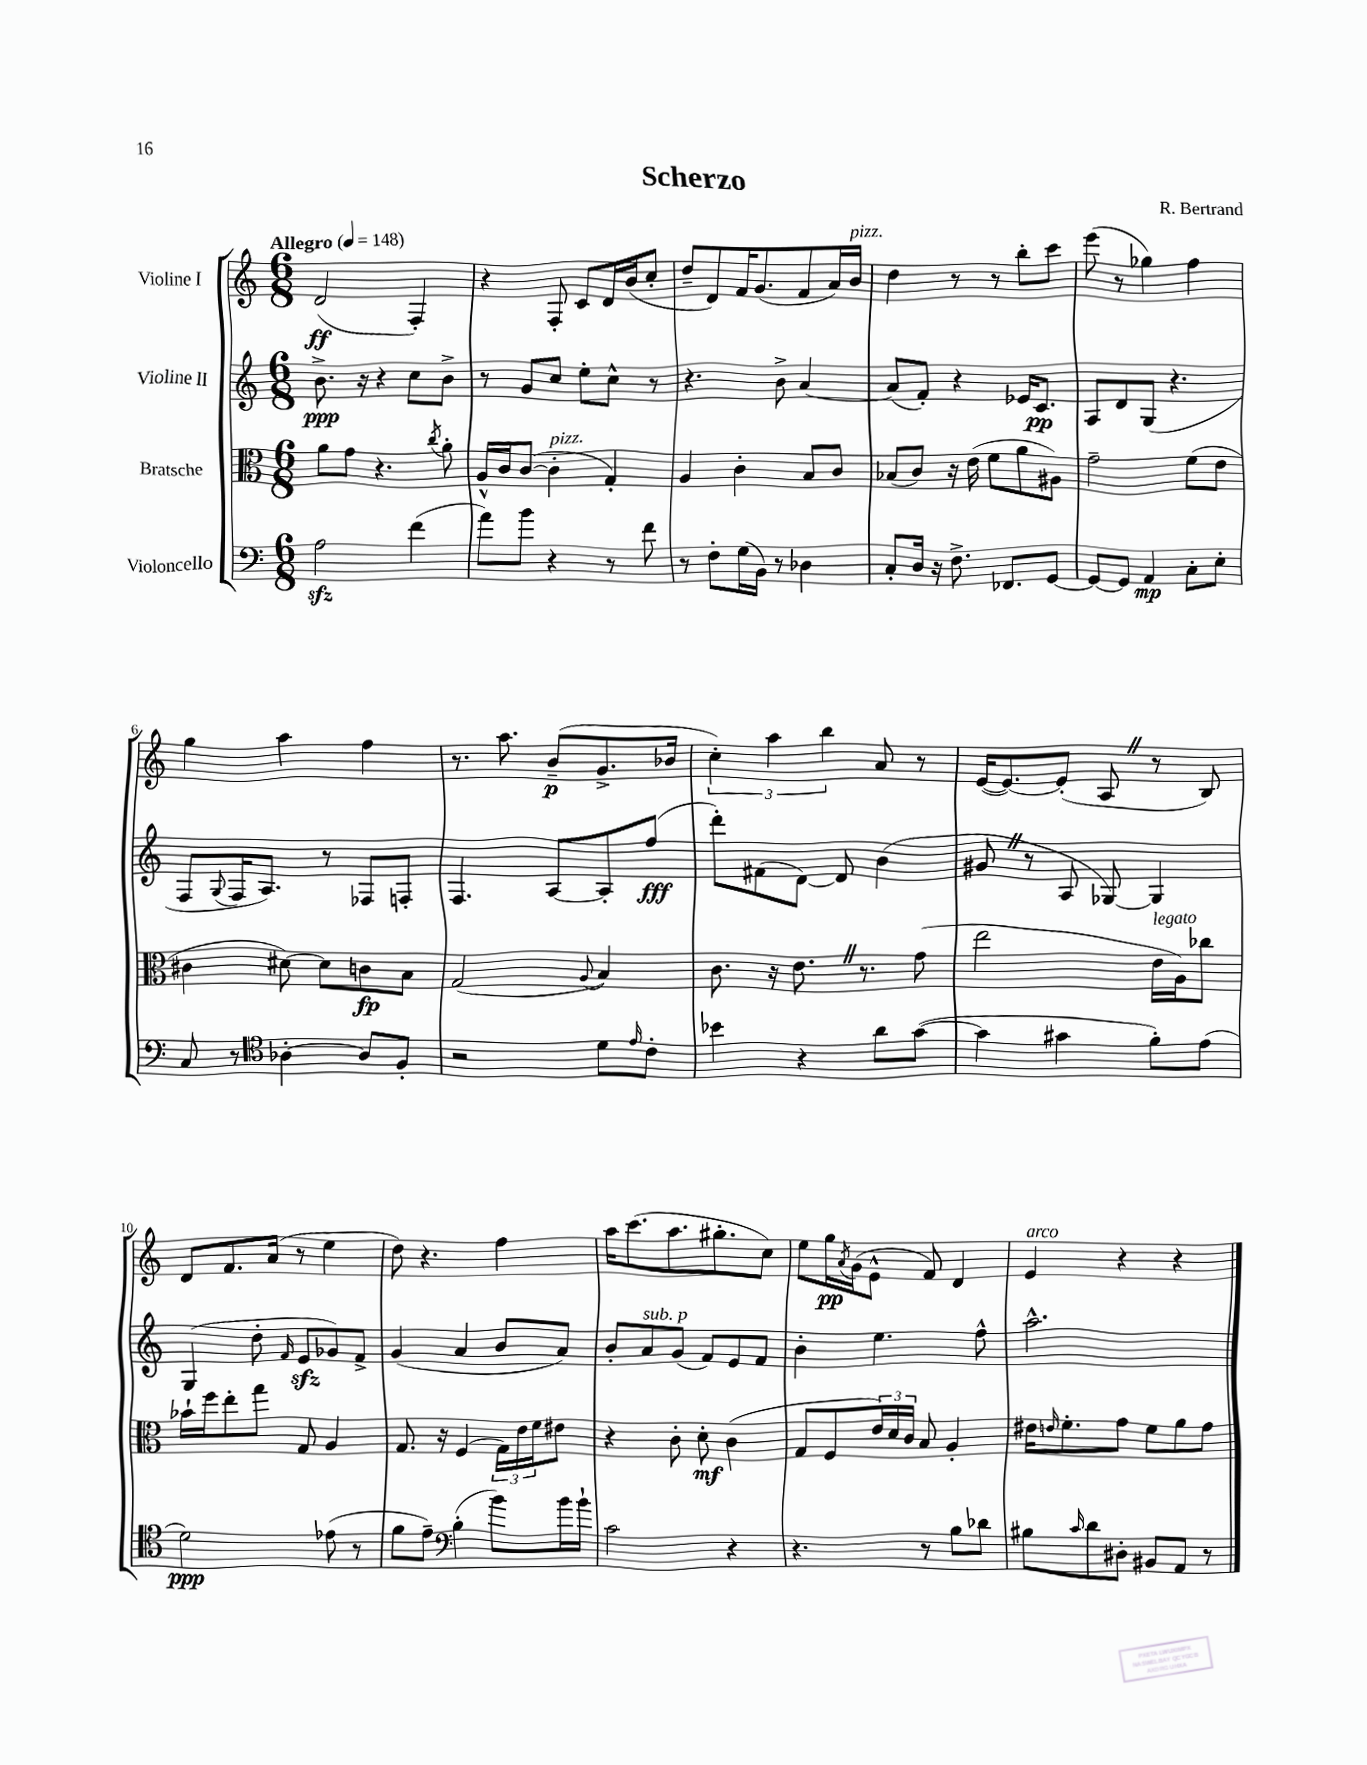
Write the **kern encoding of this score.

**kern	**dynam	**kern	**dynam	**kern	**dynam	**kern	**dynam
*part4	*part4	*part3	*part3	*part2	*part2	*part1	*part1
*staff4	*staff4	*staff3	*staff3	*staff2	*staff2	*staff1	*staff1
*I"Violoncello	*	*I"Bratsche	*	*I"Violine II	*	*I"Violine I	*
*clefF4	*	*clefC3	*	*clefG2	*	*clefG2	*
*k[]	*	*k[]	*	*k[]	*	*k[]	*
*M6/8	*	*M6/8	*	*M6/8	*	*M6/8	*
*MM148	*	*MM148	*	*MM148	*	*MM148	*
=1	=1	=1	=1	=1	=1	=1	=1
!	!	!	!	!	!	!LO:TX:a:B:t=Allegro	!
2Azz\	.	8a\L	.	8.b^\	ppp	(2d/	ff
.	.	8g\J	.	.	.	.	.
.	.	.	.	16r	.	.	.
.	.	4.r	.	4r	.	.	.
(4f\	.	.	.	8cc\L	.	4F'/)	.
.	.	8qcc/	.	.	.	.	.
.	.	8a'\	.	8b^\J	.	.	.
=2	=2	=2	=2	=2	=2	=2	=2
8a\L)	.	16A^^/LL	.	8r	.	4r	.
.	.	16c/J	.	.	.	.	.
8b\J	.	([8c/J	.	8g/L	.	.	.
!	!	!LO:TX:a:i:t=pizz.	!	!	!	!	!
4r	.	4c'\]	.	8cc/J	.	8F'/	.
.	.	.	.	8ee'\L	.	8c/L	.
8r	.	4G'/)	.	8cc^^\J	.	16d/L	.
.	.	.	.	.	.	(16b/J	.
8f\	.	.	.	8r	.	8cc'/J	.
=3	=3	=3	=3	=3	=3	=3	=3
8r	.	4A/	.	4.r	.	8dd~/L	.
8F'\L	.	.	.	.	.	8d/)	.
(16G\L	.	4c'\	.	.	.	16f/K	.
16BB\JJ)	.	.	.	.	.	(8.g/	.
8r	.	.	.	8b^\	.	.	.
4D-X\	.	8B/L	.	[4a/	.	8f/	.
.	.	8c/J	.	.	.	16a/L)	.
!	!	!	!	!	!	!LO:TX:a:i:t=pizz.	!
.	.	.	.	.	.	16b/JJ	.
=4	=4	=4	=4	=4	=4	=4	=4
8C'/L	.	(8B-X/L	.	(8a/L]	.	4dd\	.
16D/Jk	.	8c/J)	.	8f'/J)	.	.	.
16r	.	.	.	.	.	.	.
8.F^\	.	16r	.	4r	.	8r	.
.	.	(16e\	.	.	.	.	.
.	.	8f\L	.	.	.	8r	.
8.FF-X/L	.	.	.	.	.	.	.
.	.	8a\	.	16e-X/KL	.	8bb'\L	.
.	.	.	.	8.c/J	pp	.	.
[8GG/J	.	8A#X\J)	.	.	.	8ccc\J	.
=5	=5	=5	=5	=5	=5	=5	=5
8GG/L_	.	2g~\	.	8A/L	.	(8eee\	.
8GG/J]	.	.	.	8d/	.	8r	.
4AA/	mp	.	.	(8G/J	.	4gg-X\)	.
.	.	.	.	4.r	.	.	.
8C'\L	.	(8f\L	.	.	.	4ff\	.
8E'\J	.	8e\J	.	.	.	.	.
!!LO:LB:g=z
=6	=6	=6	=6	=6	=6	=6	=6
8C/	.	4c#X\	.	8F/L	.	4gg\	.
.	.	.	.	8qqG/	.	.	.
8r	.	.	.	16F/K	.	.	.
.	.	.	.	8.A/J)	.	.	.
*clefC4	*	*	*	*	*	*	*
[4A-X'\	.	[8d#X\)	.	.	.	4aa\	.
.	.	8d#\L]	.	8r	.	.	.
8A-/L]	.	8cn\	fp	8F-X/L	.	4ff\	.
8F'/J	.	8B\J	.	8Fn'/J	.	.	.
=7	=7	=7	=7	=7	=7	=7	=7
2r	.	(2G/	.	4.F/	.	8.r	.
.	.	.	.	.	.	8.aa\	.
.	.	.	.	[8A/L	.	(8b~/L	p
.	.	8qqA/	.	.	.	.	.
8d\L	.	4B/)	.	8A'/]	.	8.g^/	.
16qqe/	.	.	.	.	.	.	.
8c'\J	.	.	.	(8ff/J	fff	.	.
.	.	.	.	.	.	16b-X/Jk	.
=8	=8	=8	=8	=8	=8	=8	=8
4b-X\	.	8.c\	.	8ddd'\L)	.	6cc'\)	.
.	.	.	.	(8f#X\	.	.	.
.	.	.	.	.	.	6aa\	.
.	.	16r	.	.	.	.	.
4r	.	8.eZ\	.	[8d\J)	.	.	.
.	.	.	.	.	.	6bb\	.
.	.	.	.	8d/]	.	.	.
.	.	8.r	.	.	.	.	.
8a\L	.	.	.	(4b\	.	8a/	.
([8g\J	.	(8g\	.	.	.	8r	.
=9	=9	=9	=9	=9	=9	=9	=9
4g\]	.	2ee\	.	8g#XZ/	.	([16e/KL	.
.	.	.	.	.	.	8.e/_)	.
.	.	.	.	8r	.	.	.
4g#X\	.	.	.	8A/	.	(8e'/J]	.
.	.	.	.	[8G-X/)	.	8AZ/	.
!	!	!LO:TX:a:i:t=legato	!	!	!	!	!
8f'\L)	.	16e\LL	.	4G-/]	.	8r	.
.	.	16A\J)	.	.	.	.	.
(8e\J	.	8cc-X\J	.	.	.	8B/)	.
!!LO:LB:g=z
=10	=10	=10	=10	=10	=10	=10	=10
2d\)	ppp	16b-X`\LL	.	(4G/	.	8d/L	.
.	.	16ff\J	.	.	.	.	.
.	.	8ee'\	.	.	.	8.f/	.
.	.	8gg\J	.	8dd'\	.	.	.
.	.	.	.	.	.	(16a/Jk	.
.	.	.	.	16qqf/	.	.	.
.	.	8G/	.	8ezz/L	.	8r	.
(8e-X\	.	4A/	.	8g-X/)	.	4ee\	.
8r	.	.	.	8f^/J	.	.	.
=11	=11	=11	=11	=11	=11	=11	=11
8f\L	.	8.G/	.	(4g/	.	8dd\)	.
8e~\J)	.	.	.	.	.	4.r	.
.	.	16r	.	.	.	.	.
*clefF4	*	*	*	*	*	*	*
(4B'\	.	(4F/	.	4a/	.	.	.
8b\L)	.	24G\LL)	.	8b/L	.	4ff\	.
.	.	24e\	.	.	.	.	.
.	.	24f\J	.	.	.	.	.
16b\L	.	8e#X\J	.	8a/J)	.	.	.
16b`\JJ	.	.	.	.	.	.	.
=12	=12	=12	=12	=12	=12	=12	=12
2c\	.	4r	.	8b'/L	.	16aa\KL	.
.	.	.	.	.	.	(8.ccc\	.
!	!	!	!	!LO:TX:a:i:t=sub. p	!	!	!
.	.	.	.	8a/	.	.	.
.	.	8c'\	.	(8g/J	.	8.aa\	.
.	.	8d'\	mf	8f/L)	.	.	.
.	.	.	.	.	.	8.gg#X'\	.
4r	.	(4c\	.	8e/	.	.	.
.	.	.	.	8f/J	.	8cc\J)	.
=13	=13	=13	=13	=13	=13	=13	=13
4.r	.	8G/L	.	4b'\	.	8ee\L	.
.	.	8F/	.	.	.	16gg\L	pp
.	.	.	.	.	.	8qa/	.
.	.	.	.	.	.	(16g\J	.
.	.	24e/L)	.	4.ee\	.	8e^^\J	.
.	.	24d/	.	.	.	.	.
.	.	24c/JJ	.	.	.	.	.
8r	.	8B/	.	.	.	8f/)	.
8B\L	.	4A'/	.	.	.	4d/	.
8d-X\J	.	.	.	8ff^^\	.	.	.
=14	=14	=14	=14	=14	=14	=14	=14
!	!	!	!	!	!	!LO:TX:a:i:t=arco	!
8B#X\L	.	16e#X\KL	.	2.aa^^\	.	4e/	.
.	.	16qqen/	.	.	.	.	.
.	.	8.f'\	.	.	.	.	.
16qqc/	.	.	.	.	.	.	.
8d\	.	.	.	.	.	.	.
8D#X'\J	.	8g\J	.	.	.	4r	.
8BB#X/L	.	8f\L	.	.	.	.	.
8AA/J	.	8a\	.	.	.	4r	.
8r	.	8g\J	.	.	.	.	.
==	==	==	==	==	==	==	==
*-	*-	*-	*-	*-	*-	*-	*-
